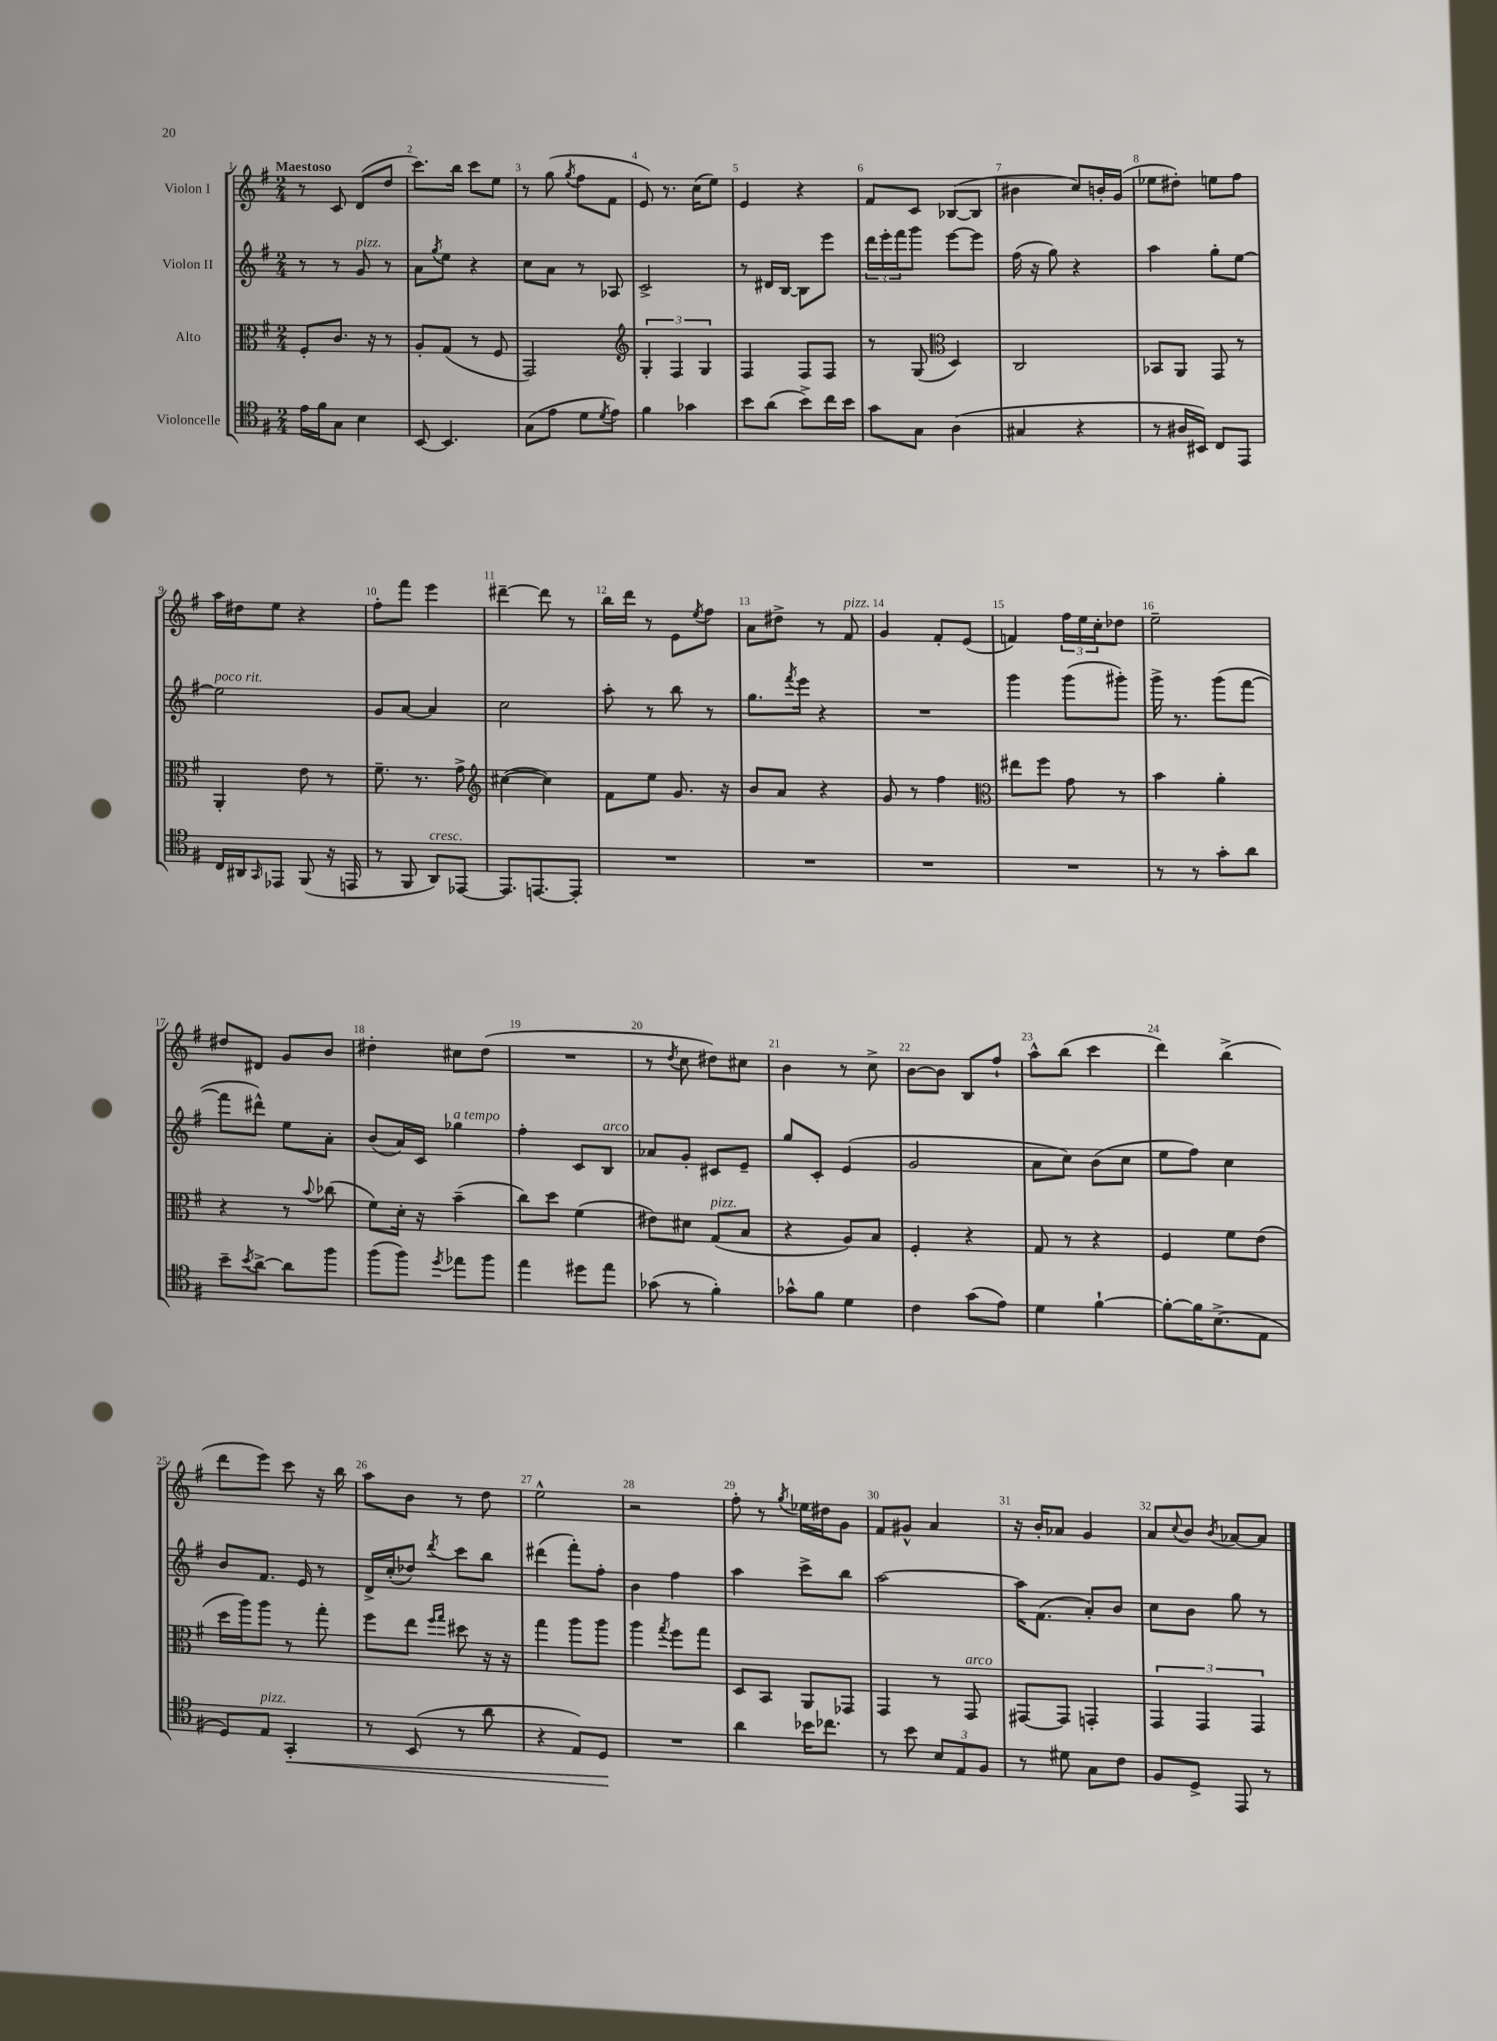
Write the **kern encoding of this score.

**kern	**dynam	**kern	**kern	**kern
*part4	*part4	*part3	*part2	*part1
*staff4	*staff4	*staff3	*staff2	*staff1
*I"Violoncelle	*	*I"Alto	*I"Violon II	*I"Violon I
*clefC4	*	*clefC3	*clefG2	*clefG2
*k[f#]	*	*k[f#]	*k[f#]	*k[f#]
*M2/4	*	*M2/4	*M2/4	*M2/4
=1	=1	=1	=1	=1
!	!	!	!	!LO:TX:a:B:t=Maestoso
16e\LL	.	8F#'/L	8r	8r
16f#\J	.	.	.	.
8G\J	.	8.c/J	8r	8c/
!	!	!	!LO:TX:a:i:t=pizz.	!
4B\	.	.	8g/	(8d/L
.	.	16r	.	.
.	.	8r	8r	8dd/J
=2	=2	=2	=2	=2
[8BB/	.	8A'/L	8a\L	8.ccc\L)
.	.	.	8qgg/	.
4.BB/]	.	(8G/J	8ee\J	.
.	.	.	.	16bb\Jk
.	.	8r	4r	8ccc\L
.	.	8F#/	.	8ee\J
=3	=3	=3	=3	=3
(8G\L	.	2GG/)	8cc\L	8r
8e\J	.	.	8a\J	(8gg\
.	.	.	.	8qgg/
8d\L	.	.	8r	8ff#\L
8qd/	.	.	.	.
8e\J)	.	.	8A-X/	8f#\J
=4	=4	=4	=4	=4
*	*	*clefG2	*	*
4f#\	.	6G'/	2c^/	8e/)
.	.	.	.	8.r
.	.	6F#/	.	.
4g-X\	.	.	.	.
.	.	.	.	(16cc\KL
.	.	6G/	.	.
.	.	.	.	8ee\J)
=5	=5	=5	=5	=5
8b\L	.	4F#/	8r	4e/
(8a\J	.	.	16d#X/LL	.
.	.	.	[16B/JJ	.
8b^\L)	.	8F#/L	8B\L]	4r
16cc\L	.	8F#/J	8eee\J	.
16b\JJ	.	.	.	.
=6	=6	=6	=6	=6
8g\L	.	8r	24ddd\LL	8f#/L
.	.	.	24eee'\	.
.	.	.	24fff#\J	.
8G\J	.	(8G/	8ggg\J	8c/J
*	*	*clefC3	*	*
(4A\	.	4D/)	[8eee\L	([8B-X/L
.	.	.	8eee\J]	8B-/J]
=7	=7	=7	=7	=7
4G#X/	.	2C/	(16ff#\	4b#X\
.	.	.	16r	.
.	.	.	8gg\)	.
4r	.	.	4r	8cc/L)
.	.	.	.	16bn'/L
.	.	.	.	(16g/JJ
=8	=8	=8	=8	=8
8r	.	8BB-X/L	4aa\	8ee-X\L
16A#X/LL	.	8AA/J	.	8dd#X'\J)
16BB#X/JJ)	.	.	.	.
8C/L	.	8GG/	8gg'\L	8een\L
8EE/J	.	8r	[8ee\J	8ff#\J
!!LO:LB:g=z
=9	=9	=9	=9	=9
!	!	!	!LO:TX:a:i:t=poco rit.	!
16C/LL	.	4AA'/	2ee\]	16aa\LL
16AA#X/J	.	.	.	16dd#X\J
16qqGG/	.	.	.	.
8EE-X/J	.	.	.	8ee\J
(8FF#/	.	8e\	.	4r
16r	.	8r	.	.
16EEn/	.	.	.	.
=10	=10	=10	=10	=10
8r	.	8.f#~\	8g/L	8ff#'\L
8FF#/	.	.	[8a/J	8fff#\J
.	.	8.r	.	.
!LO:TX:a:i:t=cresc.	!	!	!	!
8AA/L)	.	.	4a/]	4eee\
[8EE-X/J	.	8g^\	.	.
=11	=11	=11	=11	=11
*	*	*clefG2	*	*
8.EE-/L]	.	([4cc#X\	2cc\	[4ddd#X~\
[8.EEn/	.	.	.	.
.	.	4cc#\])	.	8ddd#\]
8EE'/J]	.	.	.	8r
=12	=12	=12	=12	=12
2r	.	8f#\L	8aa'\	16bb\LL
.	.	.	.	16ddd\JJ
.	.	8ee\J	8r	8r
.	.	8.g/	8bb\	8e\L
.	.	.	.	8qee/
.	.	.	8r	8ff#\J
.	.	16r	.	.
=13	=13	=13	=13	=13
2r	.	8b/L	8.gg\L	8a\L
.	.	8a/J	.	8dd#X^\J
.	.	.	8qfff#/	.
.	.	.	16eee\Jk	.
.	.	4r	4r	8r
!	!	!	!	!LO:TX:a:i:t=pizz.
.	.	.	.	8f#/
=14	=14	=14	=14	=14
2r	.	8g/	2r	4g/
.	.	8r	.	.
.	.	4ff#\	.	8f#'/L
.	.	.	.	(8e/J
=15	=15	=15	=15	=15
*	*	*clefC3	*	*
2r	.	8ee#X\L	4ggg\	4fn/)
.	.	8ff#\J	.	.
.	.	8g\	(8ggg\L	24ff#\LL
.	.	.	.	24ee\
.	.	.	.	24cc'\J
.	.	8r	8ggg#X'\J)	8dd-X\J
=16	=16	=16	=16	=16
8r	.	4b\	16ggg^\	2ee~\
.	.	.	8.r	.
8r	.	.	.	.
8g'\L	.	4a'\	(8ggg\L	.
8a\J	.	.	[8fff#\J	.
!!LO:LB:g=z
=17	=17	=17	=17	=17
8b~\L	.	4r	8fff#\L]	8dd#X/L
8qb/	.	.	.	.
[8a^\J	.	.	8ddd#X^^\J)	8d#X/J
8a\L]	.	8r	8ee\L	8g/L
.	.	8qqb/	.	.
8ff#\J	.	(8cc-X\	8a'\J	8b/J
=18	=18	=18	=18	=18
(8ff#\L	.	8f#\L)	(8b/L	4dd#X'\
8ff#\J)	.	16d'\Jk	16a/L)	.
.	.	16r	16c/JJ	.
8qdd/	.	.	.	.
!	!	!	!LO:TX:a:i:t=a tempo	!
8ee-X\L	.	(4b~\	4gg-X\	8cc#X\L
8ff#\J	.	.	.	(8dd#\J
=19	=19	=19	=19	=19
4ee\	.	8cc\L)	4ff#'\	2r
.	.	8dd\J	.	.
8dd#X\L	.	(4f#\	8c/L	.
!	!	!	!LO:TX:a:i:t=arco	!
8ee\J	.	.	8B/J	.
=20	=20	=20	=20	=20
(8g-X\	.	8e#X\L)	8a-X/L	8r
.	.	.	.	8qdd/
8r	.	8d#X\J	8g'/J	8cc\
!	!	!LO:TX:a:i:t=pizz.	!	!
4f#'\)	.	(8G/L	8c#X/L	8dd#X\L)
.	.	8B/J	8e~/J	8cc#X\J
=21	=21	=21	=21	=21
8g-X^^\L	.	4r	8gg/L	4b\
8f#\J	.	.	8c'/J	.
4d\	.	8A/L)	(4e/	8r
.	.	8B/J	.	8cc^\
=22	=22	=22	=22	=22
4c\	.	4F#'/	2g/	[8b\L
.	.	.	.	8b\J]
(8g\L	.	4r	.	8B/L
8e\J)	.	.	.	8ff#`/J
=23	=23	=23	=23	=23
4d\	.	8G/	8a\L	8aa^^\L
.	.	8r	8cc\J)	(8bb\J
[4f#`\	.	4r	(8b\L	4ccc\
.	.	.	8cc\J	.
=24	=24	=24	=24	=24
8f#'\L_	.	4F#/	8ee\L	4ddd\)
16f#\K]	.	.	8ff#\J)	.
(8.B^\	.	.	.	.
.	.	8f#\L	4cc\	(4bb^\
8E\J	.	(8e\J	.	.
!!LO:LB:g=z
=25	=25	=25	=25	=25
8D/L)	.	16dd\LL	8b/L	8ddd\L
.	.	16aa\J)	.	.
!LO:TX:a:i:t=pizz.	!	!	!	!
8E/J	.	8aa\J	8.f#/J	8eee\J)
!	!LO:HP:b	!	!	!
4GG'/	<	8r	.	8ccc\
.	.	.	16e/	.
.	.	8gg'\	8r	16r
.	.	.	.	16bb\
=26	=26	=26	=26	=26
8r	.	8ff#\L	16d^/LL	8aa\L
.	.	.	(16cc'/J	.
(8BB/	.	8ee\J	8dd-X/J)	8b\J
.	.	16qqff#/LL	.	.
.	.	16qqgg/JJ	8qddd/	.
8r	.	8dd#X\	8ccc\L	8r
8a\	.	16r	8bb\J	8dd\
.	.	16r	.	.
=27	=27	=27	=27	=27
4r	.	4gg\	(4ddd#X\	2ee^^\
8E/L)	.	8aa\L	8fff#'\L)	.
8D/J	.	8aa\J	8ff#'\J	.
.	[	.	.	.
=28	=28	=28	=28	=28
2r	.	4aa\	4b\	2r
.	.	8qgg/	.	.
.	.	8ff#\L	4ff#\	.
.	.	8gg\J	.	.
=29	=29	=29	=29	=29
4a\	.	8D/L	4aa\	8ff#'\
.	.	8BB/J	.	8r
.	.	.	.	8qgg/
16b-X\KL	.	8AA/L	8ccc^\L	16ee-X\LL
8.cc-X\J	.	.	.	16dd#X\J
.	.	8GG-X/J	8bb\J	8g\J
=30	=30	=30	=30	=30
8r	.	4GG/	[2aa\	8f#/L
8b\	.	.	.	8g#X^^/J
12B/L	.	8r	.	4a/
12E/	.	.	.	.
!	!	!LO:TX:a:i:t=arco	!	!
.	.	8GG/	.	.
12F#/J	.	.	.	.
=31	=31	=31	=31	=31
8r	.	[8GG#X/L	16aa\KL]	16r
.	.	.	(8.f#\J	16b'/KL
8d#X\	.	8GG#/J]	.	8a-X/J
8G\L	.	4GGn'/	8a'/L)	4g/
8c\J	.	.	8b/J	.
=32	=32	=32	=32	=32
8F#/L	.	6GG/	8cc\L	8a/L
.	.	.	.	8qqcc/
8D^/J	.	.	8b\J	8b/J
.	.	6GG/	.	.
.	.	.	.	8qb/
8EE/	.	.	8gg\	[8a-X/L
.	.	6GG/	.	.
8r	.	.	8r	8a-/J]
==	==	==	==	==
*-	*-	*-	*-	*-
